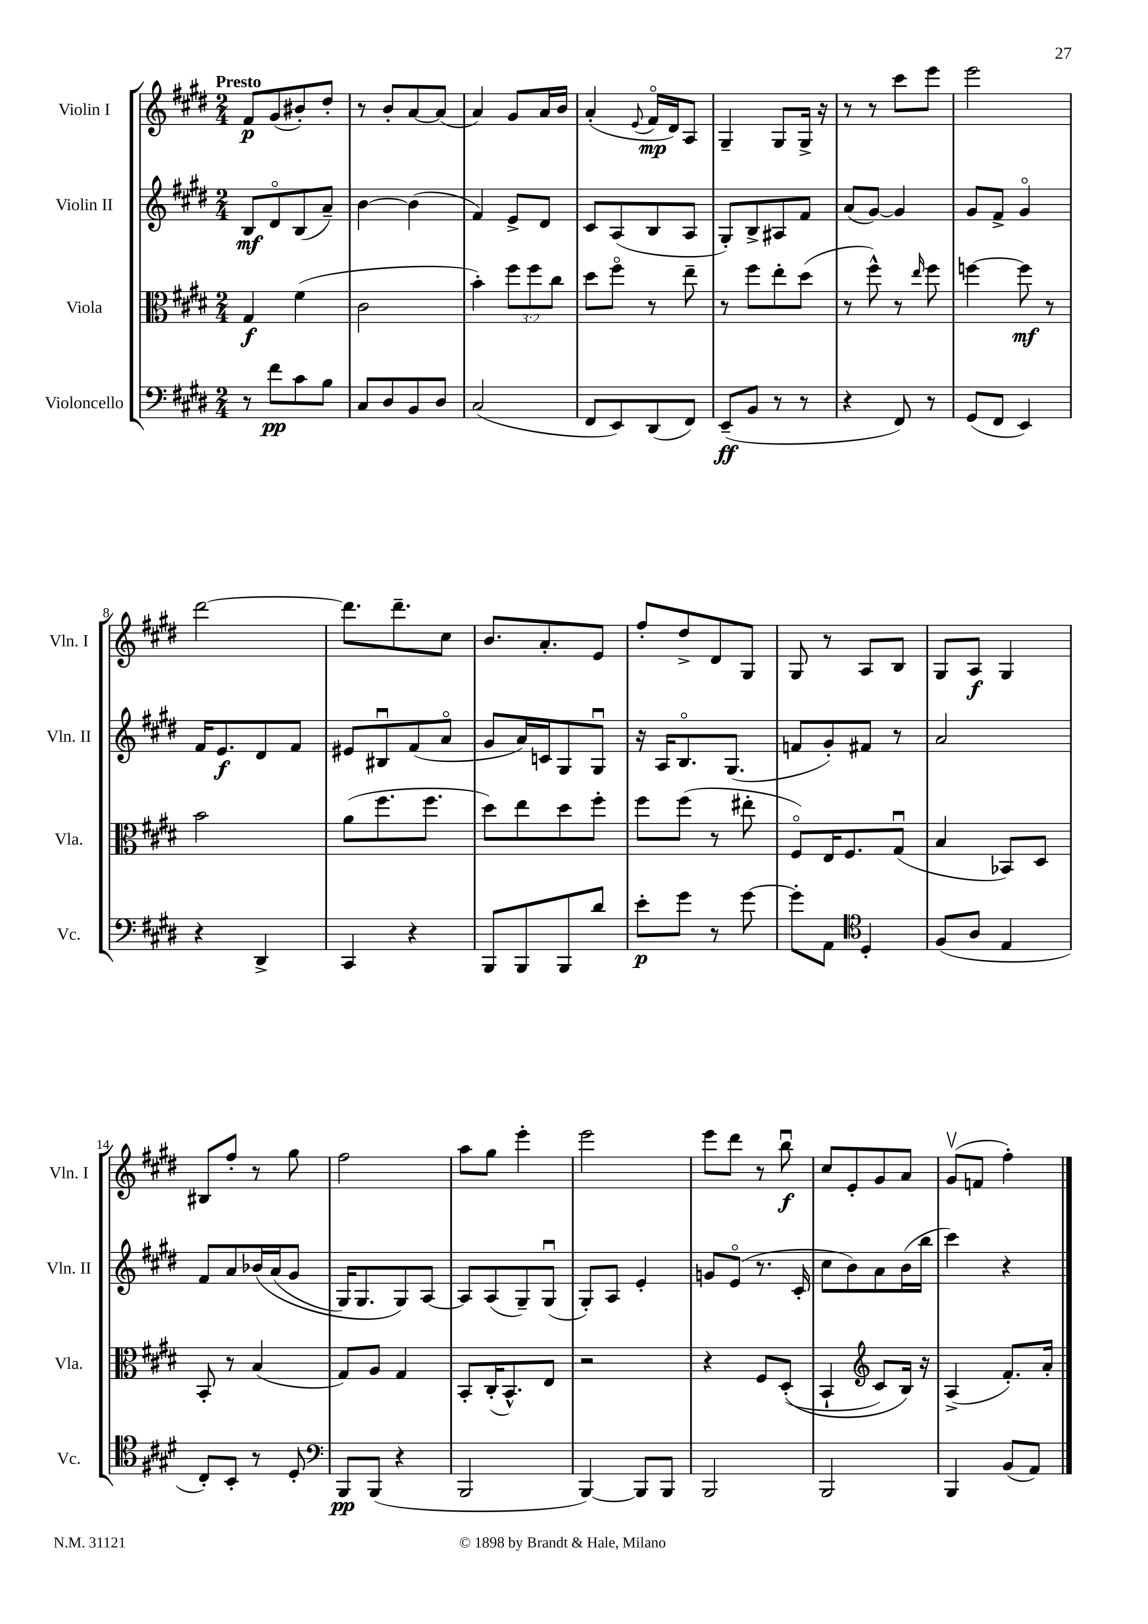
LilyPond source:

<<
\new StaffGroup <<
\new Staff = "s0" \with { instrumentName = "Violin I" shortInstrumentName = "Vln. I" } {
    \clef treble \key e \major \numericTimeSignature \time 2/4 \tempo "Presto"
    \autoBeamOff fis'8[\p gis'8( bis'8-.) dis''8]-. |
    r8 b'8[-. a'8~ a'8]( |
    a'4) gis'8[ a'16 b'16] |
    a'4-.( \appoggiatura { e'8 } fis'16[\flageolet\mp dis'16) a8] |
    gis4-- gis8[ gis16]-> r16 |
    r8 r8 cis'''8[ e'''8] |
    e'''2 |
    dis'''2~ |
    dis'''8.[ dis'''8.-- cis''8] |
    b'8.[ a'8.-. e'8] |
    fis''8[-. dis''8-> dis'8 gis8] |
    gis8 r8 a8[ b8] |
    gis8[ a8]\f gis4 |
    bis8[ fis''8]-. r8 gis''8 |
    fis''2 |
    a''8[ gis''8] e'''4-. |
    e'''2 |
    e'''8[ dis'''8] r8 b''8\downbow\f |
    cis''8[ e'8-. gis'8 a'8] |
    gis'8[\upbow( f'8] fis''4-.) \bar "|." |
}
\new Staff = "s1" \with { instrumentName = "Violin II" shortInstrumentName = "Vln. II" } {
    \clef treble \key e \major \numericTimeSignature \time 2/4
    \autoBeamOff b8[\mf dis'8\flageolet b8( a'8]--) |
    b'4~ b'4( |
    fis'4) e'8[-> dis'8] |
    cis'8[ a8( b8 a8] |
    gis8[-.) b8-> ais8 fis'8] |
    a'8[( gis'8]~) gis'4 |
    gis'8[ fis'8]-> gis'4\flageolet |
    fis'16[ e'8.\f dis'8 fis'8] |
    eis'8[ bis8\downbow fis'8( a'8]\flageolet |
    gis'8[ a'16) c'16 gis8 gis8]\downbow |
    r16 a16[ b8.\flageolet gis8.]( |
    f'8[ gis'8-.) fis'8] r8 |
    a'2 |
    fis'8[ a'8 bes'16\( a'16( gis'8] |
    gis16[) gis8. gis8\) a8]~ |
    a8[ a8( gis8--) gis8]\downbow( |
    gis8[-.) a8] e'4-. |
    g'8[ e'8]\flageolet( r8. cis'16-. |
    cis''8[ b'8) a'8 b'16( b''16] |
    cis'''4) r4 \bar "|." |
}
\new Staff = "s2" \with { instrumentName = "Viola" shortInstrumentName = "Vla." } {
    \clef alto \key e \major \numericTimeSignature \time 2/4 \override Staff.TupletNumber.text = #tuplet-number::calc-fraction-text
    \autoBeamOff gis4\f fis'4( |
    cis'2 |
    b'4-.) \tuplet 3/2 { fis''8[ fis''8 cis''8] } |
    dis''8[ fis''8]\flageolet r8 e''8-- |
    r8 fis''8[ e''8-. dis''8]( |
    r8 fis''8-^) r8 \grace { e''16 } fis''8 |
    f''4~ f''8\mf r8 |
    b'2 |
    a'8[( fis''8. fis''8.] |
    dis''8[) e''8 dis''8 fis''8]-. |
    fis''8[ fis''8]( r8 eis''8-. |
    fis8[\flageolet) e16 fis8. gis8]\downbow( |
    b4 bes,8[) dis8] |
    b,8-. r8 b4( |
    gis8[) a8] gis4 |
    b,8[-. cis16-.( b,8.-^) e8] |
    r2 |
    r4 fis8[ dis8]-.(\( |
    b,4-! \clef treble cis'8[) b16]\) r16 |
    a4->( fis'8.[-.) a'16]-. \bar "|." |
}
\new Staff = "s3" \with { instrumentName = "Violoncello" shortInstrumentName = "Vc." } {
    \clef bass \key e \major \numericTimeSignature \time 2/4
    \autoBeamOff r8 fis'8[\pp cis'8 b8] |
    cis8[ dis8 b,8 dis8] |
    cis2( |
    fis,8[ e,8) dis,8( fis,8]) |
    e,8[--\ff( b,8] r8 r8 |
    r4 fis,8) r8 |
    gis,8[( fis,8] e,4) |
    r4 dis,4-> |
    cis,4 r4 |
    b,,8[ b,,8 b,,8 dis'8] |
    e'8[-.\p gis'8] r8 gis'8~ |
    gis'8[-. a,8] \clef tenor dis4-. |
    fis8[( a8] e4 |
    cis8[-.) b,8]-. r8 dis8-. |
    \clef bass b,,8[\pp b,,8]( r4 |
    b,,2 |
    b,,4~) b,,8[ b,,8] |
    b,,2 |
    b,,2 |
    b,,4 b,8[( a,8]) \bar "|." |
}
>>
>>
